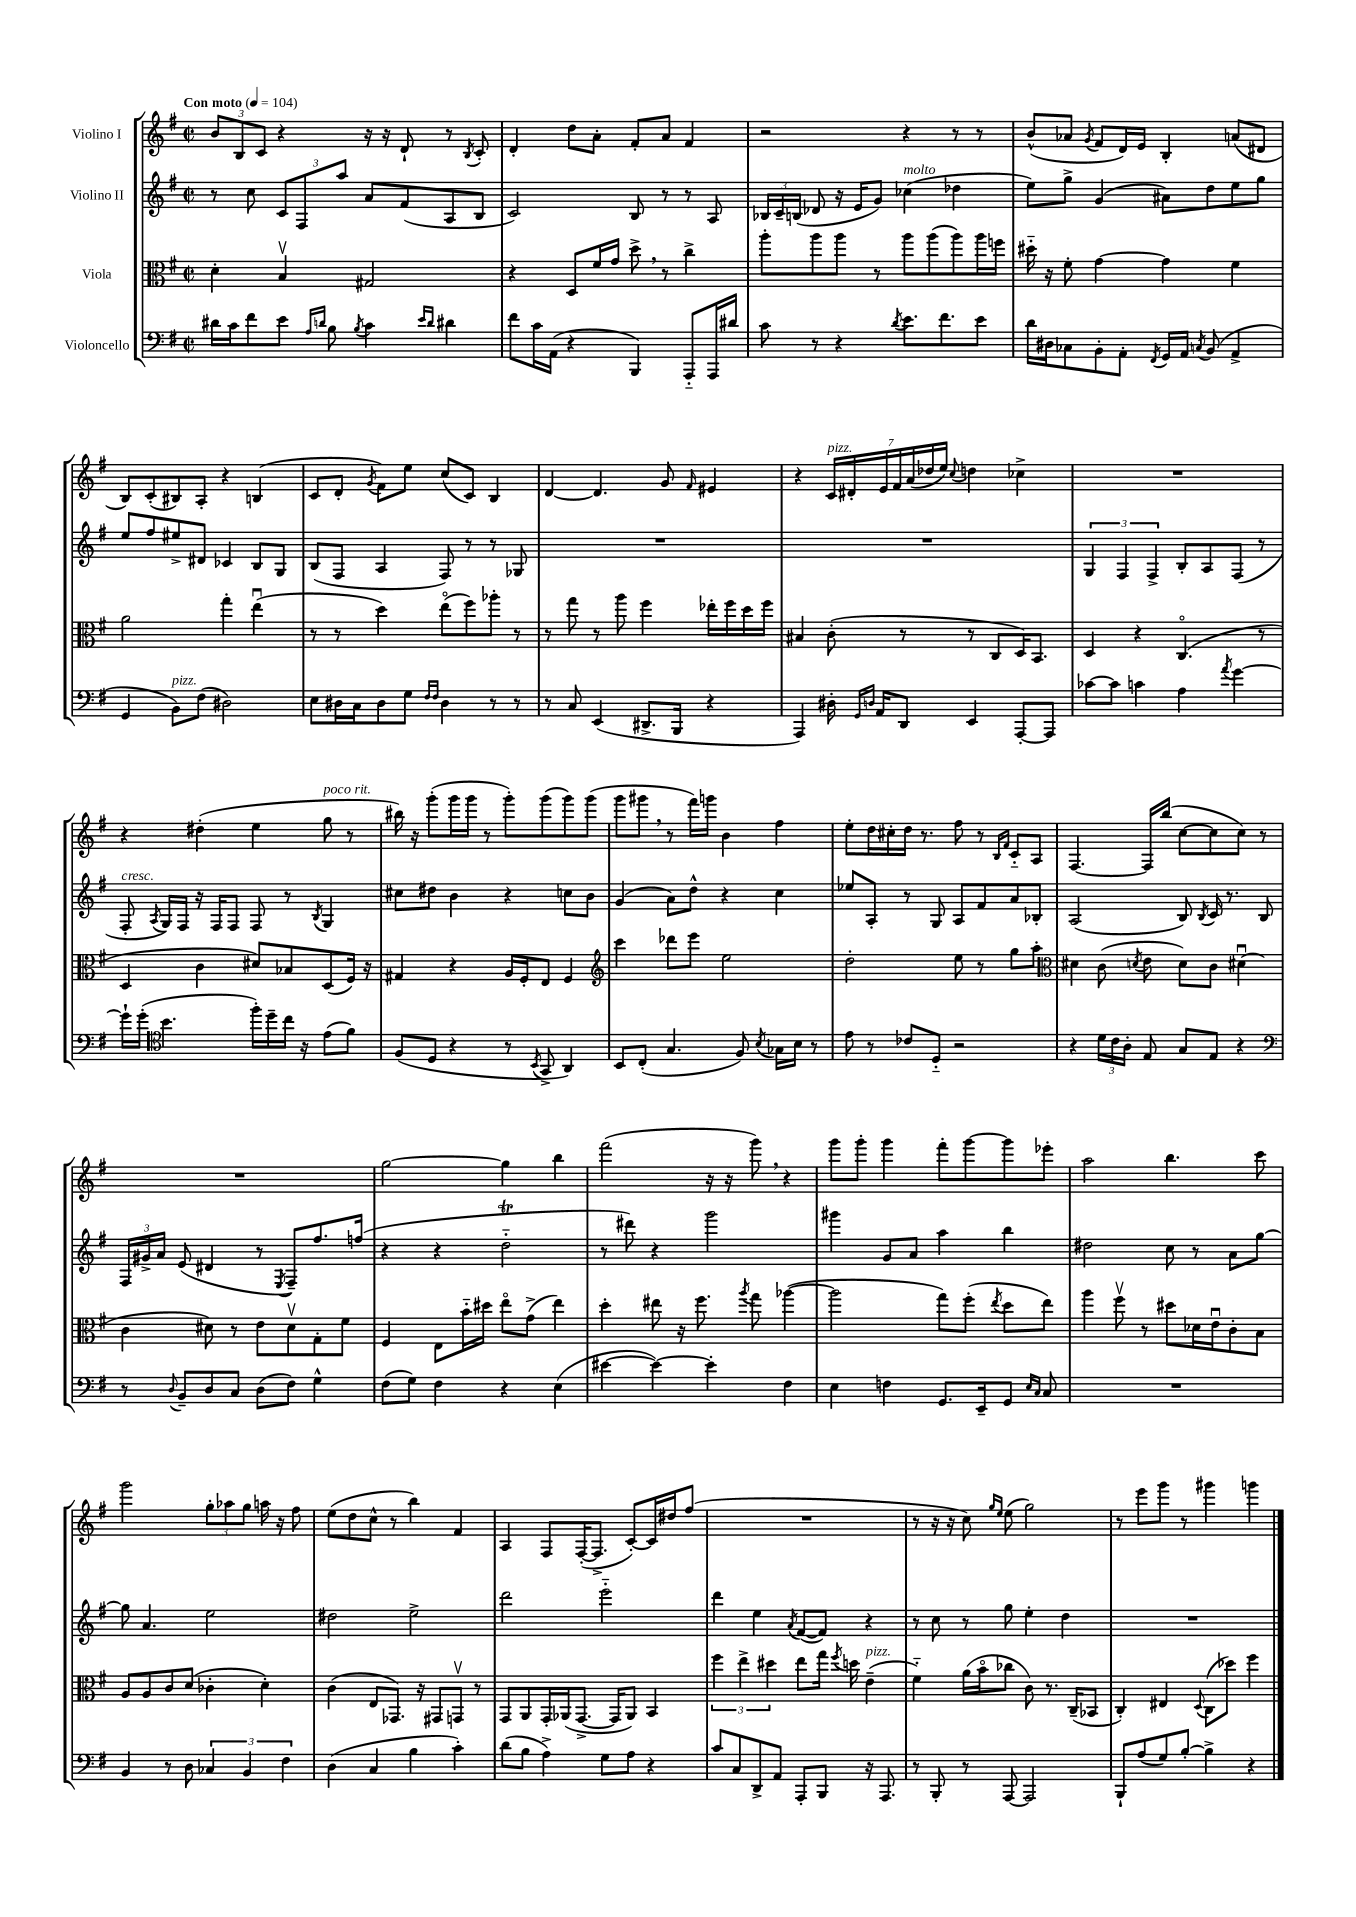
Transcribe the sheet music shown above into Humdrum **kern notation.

**kern	**kern	**kern	**kern
*staff4	*staff3	*staff2	*staff1
*clefF4	*clefC3	*clefG2	*clefG2
*k[f#]	*k[f#]	*k[f#]	*k[f#]
*M2/2	*M2/2	*M2/2	*M2/2
*met(c|)	*met(c|)	*met(c|)	*met(c|)
*MM104	*MM104	*MM104	*MM104
16d#\LL	4d'\	8r	12b/L
16c\J	.	.	.
.	.	.	12B/
8f#\	.	8cc\	.
.	.	.	12c/J
8e\J	4Bv/	12c/L	4r
.	.	12F#/	.
16qqA/LL	.	.	.
16qqd/JJ	.	.	.
8B\	.	.	.
.	.	12aa/J	.
8qB/	.	.	.
4c\	2G#/	8a/L	16r
.	.	.	16r
.	.	(8f#/	8d`/
16qqe/LL	.	.	.
16qqd/JJ	.	.	.
4d#\	.	8A/	8r
.	.	.	8qB/
.	.	8B/J	8c'/
=	=	=	=
8f#\L	4r	2c/)	4d'/
16c\L	.	.	.
(16AA\JJ	.	.	.
4r	8D/L	.	8dd\L
.	16f#/L	.	8a'\J
.	16g/JJ	.	.
4BBB/)	8dd^\	8B/	8f#'/L
.	8r	8r	8a/J
8AAA'~/L	4cc^\	8r	4f#/
16AAA/L	.	8A/	.
16d#/JJ	.	.	.
=	=	=	=
8c\	8aa'\L	24B-/LL	2r
.	.	24c~/	.
.	.	(24B/JJ	.
8r	8aa\	8d-/	.
4r	8aa\J	16r	.
.	.	16e/LK	.
.	8r	8g/J)	.
8qd/	.	.	.
8.e\L	8aa\L	(4cc-\	4r
.	(8aa\	.	.
8.f#\	.	.	.
.	8aa\)	4dd-\	8r
8e\J	16aa\L	.	8r
.	16ff\JJ	.	.
=	=	=	=
16d\LL	16dd#'~\	8ee\L)	(8b^^/L
16D#\J	16r	.	.
8C-\	8f#'\	8gg^\J	8a-/J
.	.	.	8qg/
8BB'\	[4g\	(4g/	8f#/L
8AA'\J	.	.	16d/L)
.	.	.	16e/JJ
8qFF#/	.	.	.
16GG/LL	4g\]	8a#\L)	4B'/
16AA/JJ	.	.	.
8qC/	.	.	.
(8BB/	.	8dd\	.
4AA^/	4f#\	8ee\	(8a/L
.	.	8gg\J	8d#/J
=	=	=	=
4GG/	2a\	8ee/L	8B/L)
.	.	8ff#/	(8c'/
8BB\L)	.	8ee#^/	8B#/)
(8F#\J	.	8d#/J	8A'/J
2D#\)	4gg'\	4c-/	4r
.	(4eeu\	8B/L	(4B/
.	.	8G/J	.
=	=	=	=
8E\L	8r	(8B/L	8c/L
16D#\L	8r	8F#/J	8d'/J
16C\J	.	.	.
.	.	.	8qg/
8D#\	4dd\)	4A/	8f#\L)
8G\J	.	.	8ee\J
16qqF#/LL	.	.	.
16qqF#/JJ	.	.	.
4D#\	(8eeo\L	8F#/)	(8cc/L
.	8ff#\)	8r	8c/J)
8r	8aa-'\J	8r	4B/
8r	8r	8G-/	.
=	=	=	=
8r	8r	1r	[4d/
8C/	8gg\	.	.
(4EE/	8r	.	4.d/]
.	8aa\	.	.
8.DD#^/L	4ff#\	.	.
.	.	.	8g/
16BBB/Jk	.	.	.
.	.	.	16qqf#/
4r	16ee-'\LL	.	4e#/
.	16ff#\	.	.
.	16dd\	.	.
.	16ff#\JJ	.	.
=	=	=	=
4AAA/)	4B#/	1r	4r
16D#'\	(8c'\	.	28c/LL
.	.	.	28d#'/
16qqGG/LL	.	.	.
16qqD/JJ	.	.	.
16AA/LK	.	.	.
.	.	.	28e/
.	.	.	28f#/
8DD/J	8r	.	.
.	.	.	(28a/
.	.	.	28dd-/
.	.	.	28ee/JJ)
.	.	.	8qqcc/
4EE/	8r	.	4dd\
.	8C/L	.	.
[8AAA'/L	16D/K)	.	4cc-^\
.	8.BB/J	.	.
8AAA/]J	.	.	.
=	=	=	=
[8c-\L	4D/	6G/	1r
8c-\]J	.	.	.
.	.	6F#/	.
4c\	4r	.	.
.	.	6F#^/	.
4A\	(4.Co/	8B'/L	.
.	.	8A/	.
8qa/	.	.	.
[4g\	.	(8F#/J	.
.	8r	8r	.
=	=	=	=
16g`\]LL	4D/	8F#'/	4r
(16g'\JJ	.	.	.
*clefC4	*	*	*
.	.	8qA/	.
4.b\	.	16G/LL)	.
.	.	16F#/JJ	.
.	4c\	16r	(4dd#'\
.	.	16F#/LK	.
.	.	8F#/J	.
16ff#'\LL)	8d#/L)	8F#/	4ee\
16dd~\	.	.	.
16cc\JJ	8B-/	8r	.
16r	.	.	.
.	.	8qB/	.
(8e\L	(8D/	4G/	8gg\
8f#\J)	16F#/Jk)	.	8r
.	16r	.	.
=	=	=	=
(8F#/L	4G#/	8cc#\L	16bb#\)
.	.	.	16r
8D/J	.	8dd#\J	(8ggg'\L
4r	4r	4b\	16ggg\L
.	.	.	16ggg\JJ
.	.	.	8r
8r	16A/LL	4r	8ggg'\L)
.	16F#'/J	.	.
8qBB/	.	.	.
8GG^/	8E/J	.	(8ggg\
4AA/)	4F#/	8cc\L	8ggg\)
.	.	8b\J	(8ggg\J
=	=	=	=
*	*clefG2	*	*
8BB/L	4ccc\	(4g/	8ggg\L
(8C'/J	.	.	8ggg#\J
4.G/	8ddd-\L	8a\L)	8r
.	8eee\J	8dd^^\J	16fff#\LL)
.	.	.	16ggg\JJ
.	2ee\	4r	4b\
8F#/)	.	.	.
8qB/	.	.	.
16G-\LL	.	4cc\	4ff#\
16B\JJ	.	.	.
8r	.	.	.
=	=	=	=
8e\	2dd'\	8ee-/L	8ee'\L
8r	.	8A'/J	16dd\L
.	.	.	16cc#'\
8c-/L	.	8r	16dd\JJ
.	.	.	8.r
8D'~/J	.	8G/	.
2r	8ee\	8A/L	8ff#\
.	8r	8f#/	8r
.	.	.	16qqB/LL
.	.	.	16qqf#/JJ
.	8gg\L	8a/	8c'~/L
.	8aa'\J	8B-'/J	8A/J
=	=	=	=
*	*clefC3	*	*
4r	4d#\	(2A/	[4.F#/
24d\LL	(8c\	.	.
24c\	.	.	.
24A'\JJ	.	.	.
.	8qd/	.	.
8E/	8e\	.	16F#/]LL
.	.	.	(16bb/JJ
8G/L	8d\L)	8B/)	[8cc\L
.	.	8qB/	.
8E/J	8c\J	16c/	8cc\]
.	.	8.r	.
4r	(4d#u\	.	8cc\J)
.	.	8B/	8r
=	=	=	=
*clefF4	*	*	*
8r	4c\	24F#/LL	1r
.	.	24g#^/	.
.	.	24a/JJ	.
8qqD/	.	.	.
8BB~/L	.	(8e/	.
8D/	8d#\)	4d#/	.
8C/J	8r	.	.
(8D\L	8e\L	8r	.
.	.	8qE/	.
8F#\J)	8d#v\	8F#~/L)	.
4G^^\	8G'\	8.ff#/	.
.	8f#\J	.	.
.	.	(16ff/Jk	.
=	=	=	=
(8F#\L	4F#/	4r	[2gg\
8G\J)	.	.	.
4F#\	8E\L	4r	.
.	16b'~\L	.	.
.	16dd#\JJ	.	.
4r	8eeo\L	2dd'~\	4gg\]
.	(8g^\J	.	.
(4E\	4ee\)	.	4bb\
=	=	=	=
[4e#\	4dd'\	8r	(2fff#\
.	.	8ddd#\)	.
4e#\_)	8ee#\	4r	.
.	16r	.	.
.	8.ff#\	.	.
4e#'\]	.	2ggg\	16r
.	.	.	16r
.	8qaa/	.	.
.	8gg\	.	8ggg\)
4F#\	([4aa-\	.	4r
=	=	=	=
4E\	2aa-\]	4ggg#\	8ggg\L
.	.	.	8ggg'\J
4F\	.	8g/L	4ggg\
.	.	8a/J	.
8.GG/L	8gg\L)	4aa\	8fff#'\L
.	(8ff#'\J	.	[8ggg\
16EE~/k	.	.	.
.	8qee/	.	.
8GG/J	8dd\L	4bb\	8ggg\]
16qqE/LL	.	.	.
16qqC/JJ	.	.	.
8C/	8ee\J)	.	8eee-'\J
=	=	=	=
1r	4aa\	2dd#\	2aa\
.	8ff#v\	.	.
.	8r	.	.
.	8dd#\L	8cc\	4.bb\
.	16d-\L	8r	.
.	16eu\J	.	.
.	8c'\	8a\L	.
.	8B\J	[8gg\J	8ccc\
=	=	=	=
4BB/	8A/L	8gg\]	2ggg\
.	8A/	4.a/	.
8r	8c/	.	.
8D\	(8d/J	.	.
6C-/	4c-'\	2ee\	12gg'\L
.	.	.	12aa-\
6BB/	.	.	12gg\J
.	4d'\)	.	16aa\
.	.	.	16r
6F#\	.	.	.
.	.	.	8ff#\
=	=	=	=
(4D\	(4c\	2dd#\	(8ee\L
.	.	.	8dd\
4C/	8E/L	.	8cc^^\J
.	8.GG-/J)	.	8r
4B\	.	2ee^\	4bb\)
.	16r	.	.
.	8GG#/L	.	.
4c'\)	8GGv/J	.	4f#/
.	8r	.	.
=	=	=	=
(8d\L	8GG/L	2ddd\	4A/
8B\J	8AA/	.	.
4A^\)	16GG'/L	.	8F#/L
.	(16AA-/J	.	.
.	[8.GG^/J	.	([16F#'/K
.	.	.	8.F#^/]J
8G\L	.	2eee'~\	.
.	16GG/]LK	.	.
8A\J	8AA-/J)	.	[8c'/L)
4r	4BB/	.	16c/]L
.	.	.	16dd#/J
.	.	.	(8ff#/J
=	=	=	=
8c/L	6ff#\	4ddd\	1r
8C/	.	.	.
.	6ee^\	.	.
8DD^/	.	4ee\	.
.	6dd#\	.	.
8AA/J	.	.	.
.	.	8qa/	.
8AAA'/L	8ee\L	([8f#/L	.
8BBB/J	16gg\Jk	8f#/]J)	.
.	8qff#/	.	.
.	16dd\	.	.
16r	(4e~\	4r	.
8.AAA/	.	.	.
=	=	=	=
8r	4f#'~\)	8r	8r
8BBB'/	.	8cc\	16r
.	.	.	16r
8r	(16a\LL	8r	8cc\)
.	16bo\J	.	.
.	.	.	16qqgg/LL
.	.	.	16qqee/JJ
[8AAA/	8cc-\J	8gg\	(8ee\
2AAA/]	8c\)	4ee'\	2gg\)
.	8.r	.	.
.	.	4dd\	.
.	(16C~/LK	.	.
.	8BB-/J	.	.
=	=	=	=
8BBB`/L	4C'/)	1r	8r
(8A/	.	.	8eee\L
8G/)	4E#/	.	8ggg\J
[8B'/J	.	.	8r
.	8qqD/	.	.
4B^\]	(8C\L	.	4ggg#\
.	8dd-\J)	.	.
4r	4ff#\	.	4ggg\
==	==	==	==
*-	*-	*-	*-
